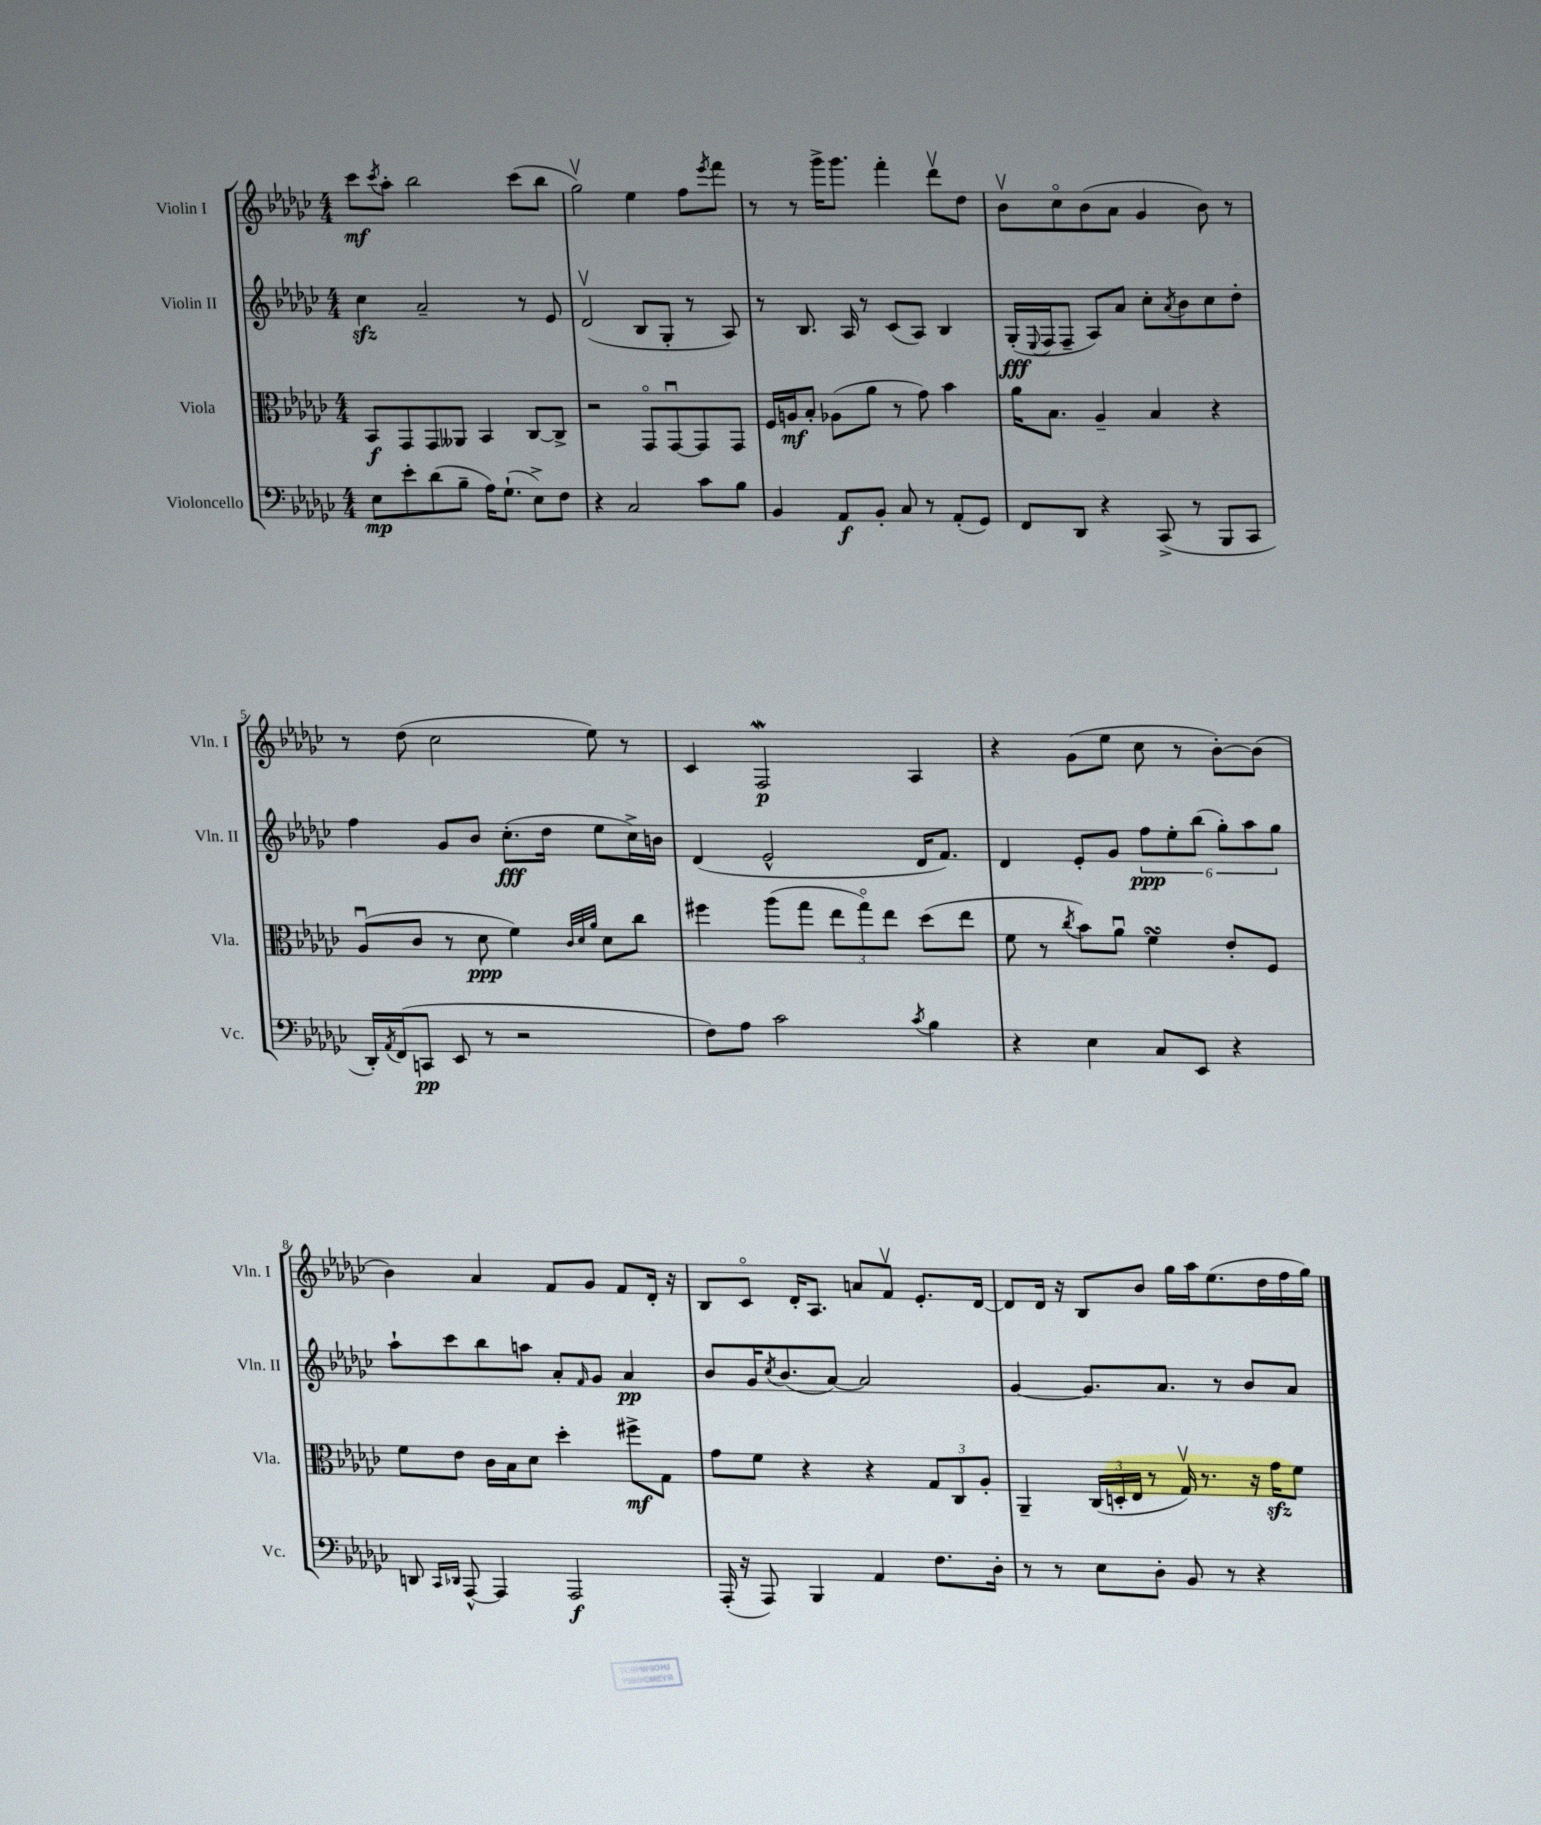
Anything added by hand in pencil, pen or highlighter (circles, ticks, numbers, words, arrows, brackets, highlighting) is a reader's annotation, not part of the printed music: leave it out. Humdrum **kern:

**kern	**dynam	**kern	**dynam	**kern	**dynam	**kern	**dynam
*part4	*part4	*part3	*part3	*part2	*part2	*part1	*part1
*staff4	*staff4	*staff3	*staff3	*staff2	*staff2	*staff1	*staff1
*I"Violoncello	*	*I"Viola	*	*I"Violin II	*	*I"Violin I	*
*I'Vc.	*	*I'Vla.	*	*I'Vln. II	*	*I'Vln. I	*
*clefF4	*	*clefC3	*	*clefG2	*	*clefG2	*
*k[b-e-a-d-g-c-]	*	*k[b-e-a-d-g-c-]	*	*k[b-e-a-d-g-c-]	*	*k[b-e-a-d-g-c-]	*
*M4/4	*	*M4/4	*	*M4/4	*	*M4/4	*
=1	=1	=1	=1	=1	=1	=1	=1
8E-\L	mp	8BB-/L	f	4cc-zz\	.	8ccc-\L	mf
.	.	.	.	.	.	8qccc-/	.
8e-'\	.	8GG-/	.	.	.	8aa-'\J	.
(8d-\	.	8GG-/	.	2a-~/	.	2bb-\	.
8B-~\J	.	8AA--X/J	.	.	.	.	.
16A-\KL)	.	4BB-/	.	.	.	.	.
(8.G-`\J	.	.	.	.	.	.	.
8E-^\L)	.	[8C-/L	.	8r	.	(8ccc-\L	.
8F\J	.	8C-^/J]	.	8e-/	.	8bb-\J	.
=2	=2	=2	=2	=2	=2	=2	=2
4r	.	2r	.	(2d-v/	.	2gg-v\)	.
2C-/	.	.	.	.	.	.	.
.	.	8GG-/L	.	8B-/L	.	4ee-\	.
.	.	[8GG-u/	.	8G-'/J	.	.	.
8c-\L	.	8GG-/]	.	8r	.	8ff\L	.
.	.	.	.	.	.	8qeee-/	.
8B-\J	.	8GG-/J	.	8A-/)	.	8fff\J	.
=3	=3	=3	=3	=3	=3	=3	=3
4BB-/	.	16F/LL	.	8r	.	8r	.
.	.	16An/J	mf	.	.	.	.
.	.	8B-'/J	.	8.B-/	.	8r	.
8AA-/L	f	(8A-X\L	.	.	.	16ggg-^\KL	.
.	.	.	.	16A-/	.	8.ggg-\J	.
8BB-'/J	.	8a-\J	.	8r	.	.	.
8C-/	.	8r	.	(8c-/L	.	4fff'\	.
8r	.	8g-\)	.	8A-/J)	.	.	.
(8AA-'/L	.	4b-\	.	4B-/	.	8ddd-v\L	.
8GG-/J)	.	.	.	.	.	8dd-\J	.
=4	=4	=4	=4	=4	=4	=4	=4
8FF/L	.	16a-\KL	.	(16G-'/LL	fff	8b-v\L	.
.	.	.	.	8qqE-/	.	.	.
.	.	8.B-\J	.	16F/J	.	.	.
8DD-/J	.	.	.	8F~/J	.	8cc-\	.
4r	.	4A-~/	.	8A-/L)	.	(8b-\	.
.	.	.	.	8a-/J	.	8a-\J	.
(8CC-^/	.	4B-/	.	8cc-'\L	.	4g-/	.
.	.	.	.	8qa-/	.	.	.
8r	.	.	.	8b-\	.	.	.
8BBB-/L	.	4r	.	8cc-\	.	8b-\)	.
8CC-/J	.	.	.	8dd-'\J	.	8r	.
!!LO:LB:g=z
=5	=5	=5	=5	=5	=5	=5	=5
16DD-'/LL)	.	(8A-u/L	.	4ff\	.	8r	.
8qAA-/	.	.	.	.	.	.	.
(16FF/J	.	.	.	.	.	.	.
8CCn/J	pp	8c-/J	.	.	.	(8dd-\	.
8EE-/	.	8r	.	8g-/L	.	2cc-\	.
8r	.	8d-\	ppp	8b-/J	.	.	.
2r	.	4f\)	.	(8.cc-'\L	fff	.	.
.	.	.	.	16dd-\Jk	.	.	.
.	.	32qqc-/LLL	.	.	.	.	.
.	.	32qqd-/	.	.	.	.	.
.	.	32qqa-/JJJ	.	.	.	.	.
.	.	8d-\L	.	8ee-\L	.	8ee-\)	.
.	.	8cc-\J	.	16cc-^\L)	.	8r	.
.	.	.	.	16bn\JJ	.	.	.
=6	=6	=6	=6	=6	=6	=6	=6
8F\L)	.	4ff#X\	.	(4d-/	.	4c-/	.
8A-\J	.	.	.	.	.	.	.
2c-\	.	(8aa-\L	.	2e-^^/	.	2FW/	p
.	.	8gg-\J	.	.	.	.	.
.	.	12ee-\L	.	.	.	.	.
.	.	12gg-\)	.	.	.	.	.
.	.	12ee-\J	.	.	.	.	.
8qc-/	.	.	.	.	.	.	.
4B-\	.	(8dd-\L	.	16d-/KL	.	4A-/	.
.	.	.	.	8.f/J)	.	.	.
.	.	8ee-\J	.	.	.	.	.
=7	=7	=7	=7	=7	=7	=7	=7
4r	.	8f\	.	4d-/	.	4r	.
.	.	8r	.	.	.	.	.
.	.	8qcc-/	.	.	.	.	.
4E-\	.	8b-\L)	.	8e-'/L	.	(8g-\L	.
.	.	8a-u\J	.	8g-/J	.	8ee-\J	.
8C-/L	.	4fsSsS\	.	12ff\L	ppp	8cc-\	.
.	.	.	.	12ee-'\	.	.	.
8EE-/J	.	.	.	.	.	8r	.
.	.	.	.	(12bb-\J	.	.	.
4r	.	8e-'/L	.	12gg-'\L)	.	[8b-'\L)	.
.	.	.	.	12aa-\	.	.	.
.	.	8F/J	.	.	.	(8b-\J]	.
.	.	.	.	12gg-\J	.	.	.
!!LO:LB:g=z
=8	=8	=8	=8	=8	=8	=8	=8
8DDn/	.	8f\L	.	8aa-`\L	.	4b-\)	.
16qqCC-/LL	.	.	.	.	.	.	.
16qqDD-X/JJ	.	.	.	.	.	.	.
[8AAA-^^/	.	8e-\J	.	8ccc-\	.	.	.
4AAA-/]	.	16c-\LL	.	8bb-\	.	4a-/	.
.	.	16B-\J	.	.	.	.	.
.	.	8d-\J	.	8aan\J	.	.	.
2AAA-/	f	4dd-'\	.	8a-'/L	.	8f/L	.
.	.	.	.	16qqf/	.	.	.
.	.	.	.	8g-/J	.	8g-/J	.
.	.	8ff#X^\L	mf	4a-/	pp	8f/L	.
.	.	8G-\J	.	.	.	16d-'/Jk	.
.	.	.	.	.	.	16r	.
=9	=9	=9	=9	=9	=9	=9	=9
(16AAA-'/	.	8g-\L	.	8b-/L	.	8B-/L	.
16r	.	.	.	.	.	.	.
8AAA-/)	.	8f\J	.	16g-/K	.	8c-/J	.
.	.	.	.	8qcc-/	.	.	.
.	.	.	.	(8.b-/	.	.	.
4BBB-/	.	4r	.	.	.	16d-'/KL	.
.	.	.	.	.	.	8.A-/J	.
.	.	.	.	[8a-/J)	.	.	.
4AA-/	.	4r	.	2a-/]	.	8an/L	.
.	.	.	.	.	.	8fv/J	.
8.F\L	.	12G-/L	.	.	.	8.e-'/L	.
.	.	12C-/	.	.	.	.	.
.	.	12A-'/J	.	.	.	.	.
16D-'\Jk	.	.	.	.	.	[16d-/Jk	.
=10	=10	=10	=10	=10	=10	=10	=10
8r	.	4AA-~/	.	[4g-/	.	8d-/L]	.
8r	.	.	.	.	.	16d-/Jk	.
.	.	.	.	.	.	16r	.
8E-\L	.	(24C-/LL	.	8.g-/L]	.	8B-/L	.
.	.	24Dn'/	.	.	.	.	.
.	.	24E-/JJ	.	.	.	.	.
8D-'\J	.	8r	.	.	.	8b-/J	.
.	.	.	.	8.a-/J	.	.	.
8BB-/	.	16G-v/)	.	.	.	16gg-\LL	.
.	.	8.r	.	.	.	16aa-\J	.
8r	.	.	.	8r	.	(8.ee-\	.
4r	.	16r	.	8b-/L	.	.	.
.	.	16g-zz\KL	.	.	.	16dd-\L	.
.	.	8f\J	.	8a-/J	.	16ff\	.
.	.	.	.	.	.	16gg-\JJ)	.
==	==	==	==	==	==	==	==
*-	*-	*-	*-	*-	*-	*-	*-
